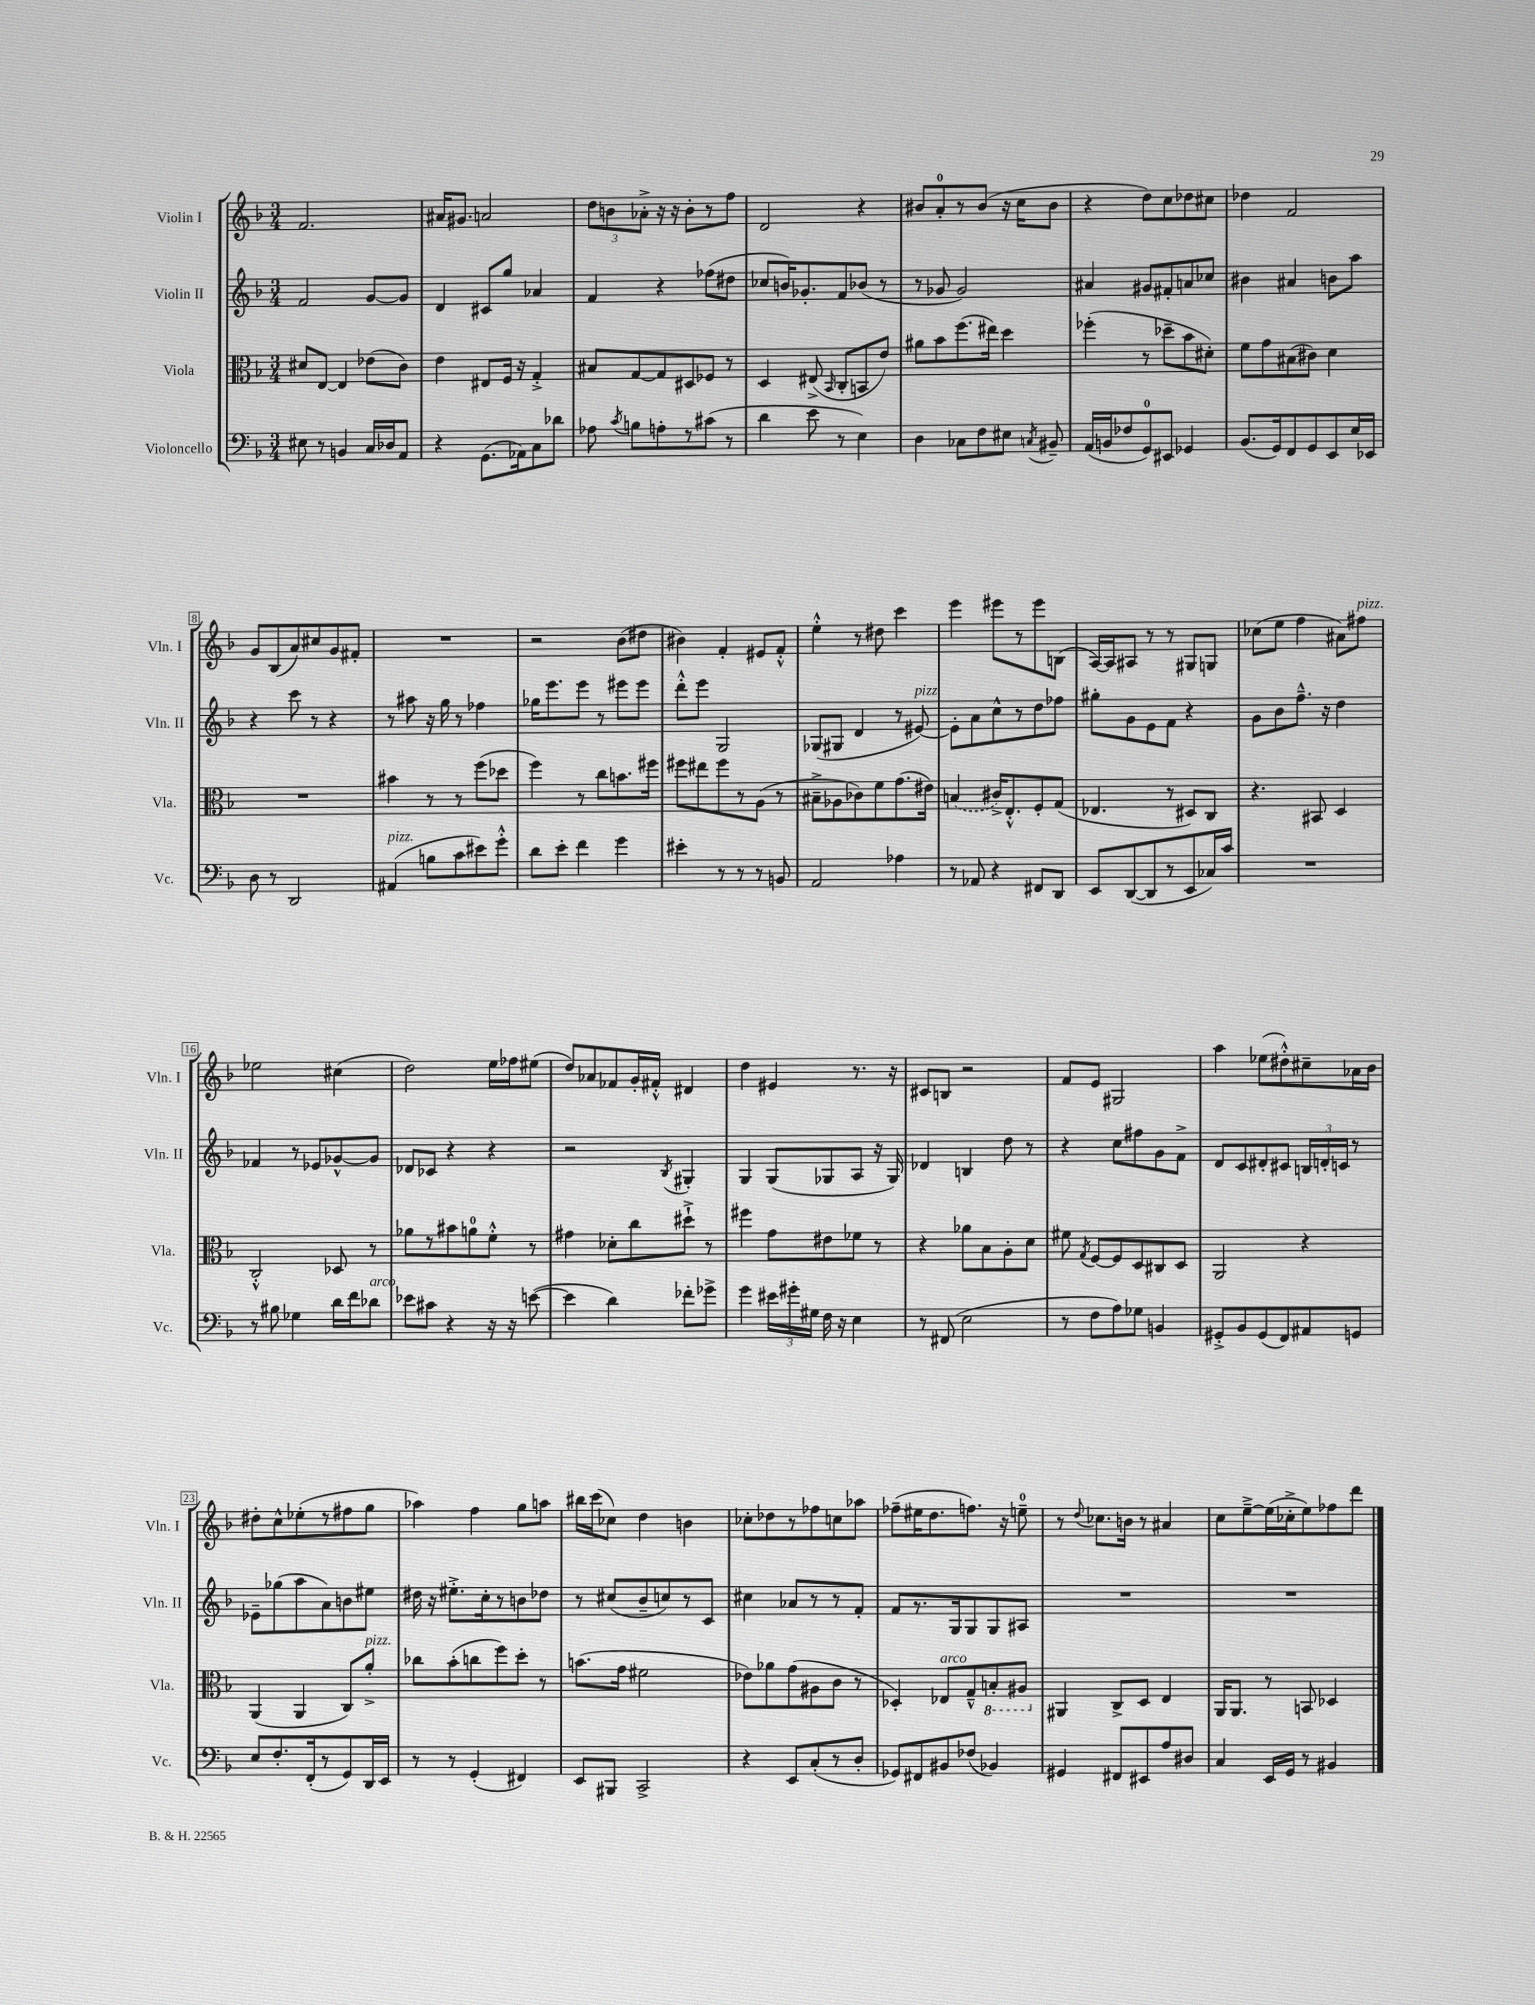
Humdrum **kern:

**kern	**kern	**kern	**kern
*part4	*part3	*part2	*part1
*staff4	*staff3	*staff2	*staff1
*I"Violoncello	*I"Viola	*I"Violin II	*I"Violin I
*I'Vc.	*I'Vla.	*I'Vln. II	*I'Vln. I
*clefF4	*clefC3	*clefG2	*clefG2
*k[b-]	*k[b-]	*k[b-]	*k[b-]
*M3/4	*M3/4	*M3/4	*M3/4
=1	=1	=1	=1
8E#X\	8d#X/L	2f/	2.f/
8r	[8E/J	.	.
4BBn/	4E/]	.	.
16C/LL	(8e-X\L	[8g/L	.
16D-X/J	.	.	.
8AA/J	8c\J)	8g/J]	.
=2	=2	=2	=2
4r	4e\	4d/	16a#X/KL
.	.	.	8.g#X/J
(8.GG\L	8E#X/L	8c#X/L	2an/
.	16F/Jk	8gg/J	.
16AA-X\k)	16r	.	.
8C\	4G'^/	4a-X/	.
8d-X\J	.	.	.
=3	=3	=3	=3
8A-X\	8B#X/L	4f/	12dd\L
.	.	.	12bn\
8qc/	.	.	.
8Bn\L	[8G/	.	.
.	.	.	12a-X'^\J
8An'\	8G/]	4r	16r
.	.	.	16r
8r	8D#X/	.	8b'\L
(8c#X\J	8F-X/J	(8ff-X\L	8r
8r	8r	8dd#X\J	8ff\J
=4	=4	=4	=4
4d\	4D/	8cc-X/L	2d/
.	.	16bn/K)	.
.	.	8.g-X'/	.
8e\	(8E#X^/	.	.
.	16qqBB-/	.	.
8r	8C'/L	8f/	.
4E\)	8BBn/	(8b-X/J	4r
.	8e/J)	8r	.
=5	=5	=5	=5
4D\	8a#X\L	8r	8b#X/L
.	8b-\	8g-X/	8a'/
8C-X\L	(8.ff\	2g-/)	8r
8F\	.	.	(8b#/J
.	16ee#X\Jk)	.	.
8E#X\J	4dd\	.	16r
.	.	.	16cc\KL
8qCn/	.	.	.
8BB#X~/	.	.	8b#\J
=6	=6	=6	=6
(16AA/LL	(4ff-X'\	4a#X/	4r
16BBn/J	.	.	.
8F-X/	.	.	.
8GG/)	8r	8g#X/L	8dd\L)
8EE#X/J	8dd-X~\L	8f#X'/	8cc\
4GG-X/	8b-\	8an/	8dd-X\
.	8d#X'\J)	8cc-X/J	8cc#X\J
=7	=7	=7	=7
(8.BB-/L	8f\L	4b#X\	4dd-X\
.	8g\	.	.
16GG/k)	.	.	.
8FF/	(8B#X\	4a#X/	2f/
8GG/	8c#X\J)	.	.
8EE/	4d\	8bn\L	.
16E/L	.	8aa\J	.
16EE-X/JJ	.	.	.
!!LO:LB:g=z
=8	=8	=8	=8
8D\	2.r	4r	8g/L
8r	.	.	(8B-/
2DD/	.	8ccc\	8a/)
.	.	8r	8cc#X/
.	.	4r	8g/
.	.	.	8f#X'/J
=9	=9	=9	=9
!LO:TX:a:i:t=pizz.	!	!	!
(4AA#X/	4b#X\	8r	2.r
.	.	8aa#X\	.
8Bn\L	8r	16r	.
.	.	16gg\	.
8c\	8r	8r	.
8e#X\)	(8ff\L	4ff-X\	.
8g'^^\J	8dd-X\J	.	.
=10	=10	=10	=10
8d\L	4ff\)	16gg-X\KL	2r
.	.	8.eee\	.
8e'\J	.	.	.
4f\	8r	8eee\J	.
.	8cc\L	8r	.
4g\	8.bn\	8eee#X\L	(8b-\L
.	.	8eee#\J	8dd#X\J
.	16ff#X\Jk	.	.
=11	=11	=11	=11
4e#X'\	8ff#X\L	8ddd'^^\L	4b#X\)
.	8ee#X\	8eee\J	.
8r	8ff#\	2G/	4f'/
8r	8r	.	.
8r	(8A\J	.	8e#X/L
8BBn/	8r	.	8f'^^/J
=12	=12	=12	=12
2AA/	8B#X~^\L	(8G-X/L	4ee'^^\
.	8A-X\	8G#X/J	.
.	8c-X\)	4d/	8r
.	8f\	.	8dd#X\
4A-X\	(8.g\	8r	4ccc\
!	!	!LO:TX:a:i:t=pizz.	!
.	.	[8e#X/)	.
.	16e#X\Jk)	.	.
=13	=13	=13	=13
8r	(4Bn/	8e#'\L]	4eee\
8AA-X/	.	8a\	.
4r	16c#X^/KL)	8cc^^\	8eee#X\L
.	8.E'^^/	.	.
.	.	8r	8r
8FF#X/L	8F'/	8dd\	8eee#\
8DD/J	(8G/J	8ff-X\J	(8Bn\J
=14	=14	=14	=14
8EE/L	4.E-X/	8gg#X'\L	[16A/LL)
.	.	.	16A/J]
([8DD/	.	8g\	8A#X/J
8DD/]	.	8e\	8r
8r	8r	8f\J	8r
8EE/	8D#X/L)	4r	8G#X/L
16C-X/L)	8C/J	.	8Gn/J
16c/JJ	.	.	.
=15	=15	=15	=15
2.r	4.r	8g\L	(8cc-X\L
.	.	8b-\	8ee\J
.	.	8.ff~^^\J	4ff\
.	8BB#X/	.	.
.	.	16r	.
.	4D/	4dd\	8a#X\L)
!	!	!	!LO:TX:a:i:t=pizz.
.	.	.	8ff#X\J
!!LO:LB:g=z
=16	=16	=16	=16
8r	2C'^^/	4f-X/	2ee-X\
8B#X\	.	.	.
4G-X\	.	8r	.
.	.	8e-X/L	.
16d\LL	8D-X/	[8g-X^^/	(4cc#X\
16f\J	.	.	.
!LO:TX:a:i:t=arco	!	!	!
8d-X\J	8r	8g-/J]	.
=17	=17	=17	=17
8e-X\L	8a-X\L	8d-X/L	2dd\)
8c#X\J	8r	8c-X/J	.
4r	8b#X\	4r	.
.	8an\	.	.
16r	8f'^^\J	4r	16ee\LL
16r	.	.	16ff-X\J
([8en\	8r	.	(8ee#X\J
=18	=18	=18	=18
4e\]	4g#X\	2r	8dd/L)
.	.	.	8a-X/
4d\)	8d-X'\L	.	8f-X/
.	8cc\	.	16g'/L
.	.	.	16f#X'^^/JJ
.	.	8qB-/	.
8f-X'\L	8dd#X`^\J	4G#X'/	4d#X/
8g-X^\J	8r	.	.
=19	=19	=19	=19
4g\	4ff#X\	4G/	4dd\
24e#X\LL	8g\L	(8G/L	4e#X/
24g#X'\	.	.	.
24G#X\JJ	.	.	.
16F\	8e#X\	8G-X/	.
16r	.	.	.
4E\	8f-X\J	8A/J	8.r
.	8r	16r	.
.	.	16G-/)	16r
=20	=20	=20	=20
8r	4r	4d-X/	8c#X/L
(8FF#X/	.	.	8Bn/J
2E\	8a-X\L	4Bn/	2r
.	8B-\	.	.
.	8A'\	8dd\	.
.	8d\J	8r	.
=21	=21	=21	=21
8r	8f#X\	4r	8f/L
.	8qG/	.	.
8F\L	[8F/L	.	8e/J
8A\)	8F/]	8cc\L	2G#X/
8G-X\J	8D/	8ff#X\	.
4BBn/	8C#X/	8g\	.
.	8D/J	8f^\J	.
=22	=22	=22	=22
8GG#X'^/L	2AA/	8d/L	4aa\
8BB-/	.	8c/	.
(8GG#/	.	8d#X'/	(8ee-X\L
8FF/)	.	8c#X/J	8dd#X'^^\)
8AA#X/	4r	24Bn/LL	8cc#X~\
.	.	24dn'/	.
.	.	24cn/JJ	.
8GGn/J	.	8r	16a-X\L
.	.	.	16b-\JJ
!!LO:LB:g=z
=23	=23	=23	=23
8E/L	(4AA/	8e-X~\L	8dd#X'\L
8.F'/	.	(8gg-X\	8cc^^\
.	4AA/	8aa\	(8ee-X'\
(16FF'/k	.	.	.
8r	.	8a\)	8r
8GG/)	8C/L)	8bn\	8ff#X\
!	!LO:TX:a:i:t=pizz.	!	!
16DD/L	8a'^/J	8ee#X\J	8gg\J
16EE/JJ	.	.	.
=24	=24	=24	=24
8r	8cc-X\L	16dd#X\	4aa-X\)
.	.	16r	.
8r	(8b-'\	8.ee#X'^\L	.
(4GG'/	8ccn\	.	4ff\
.	.	16cc'\k	.
.	8ff\)	8r	.
4FF#X/)	8dd'\J	8bn\	8gg\L
.	8r	8dd-X\J	8aan\J
=25	=25	=25	=25
8EE/L	(8.bn\L	8r	16bb#X\LL
.	.	.	(16ccc\J
8BBB#X/J	.	(8cc#X/L	8cc-X\J)
.	16g\Jk	.	.
2CC^/	2f#X\	8b-~/	4dd\
.	.	8ccn/)	.
.	.	8r	4bn\
.	.	8c/J	.
=26	=26	=26	=26
4r	8e-X\L)	4cc#X\	8cc-X'\L
.	8a-X\	.	8dd-X\
8EE/L	(8g\	8a-X/L	8r
(8C'/	8A#X\	8r	8ff-X\
8r	8c\J	8r	8ccn\
8D'/J	8r	8f'/J	8aa-X\J
=27	=27	=27	=27
8GG-X/L)	4D-X'/)	8f/L	(8ff-X~\L
8FF#X/	.	8.r	16ee#X\K
.	.	.	8.dd\
!	!LO:TX:a:i:t=arco	!	!
8BB#X/	8E-X/L	.	.
.	.	16G/k	.
(8F-X/J	8G~^^/	8G/	8.ffn\J)
*	*8ba	*	*
4BB-X/)	8BBn'/	8G/	.
.	.	.	16r
.	8AA#X/J	8A#X/J	8een~\
=28	=28	=28	=28
*	*X8ba	*	*
4GG#X/	4AA#X/	2.r	8r
.	.	.	8qqdd/
.	.	.	8.cc-X\L
8FF#X/L	8C^/L	.	.
.	.	.	16bn\Jk
8EE#X/	8D/J	.	8r
8A/	4E/	.	4a#X/
8D#X/J	.	.	.
=29	=29	=29	=29
4C/	16AA/KL	2.r	8cc\L
.	8.AA/J	.	.
.	.	.	[8ee~^\
16EE/LL	8r	.	(16ee\L]
16GG/JJ	.	.	16cc-X'^\J
8r	8BBn/	.	8ee\)
4BB#X/	4D-X/	.	8ff-X\
.	.	.	8ddd\J
==	==	==	==
*-	*-	*-	*-
